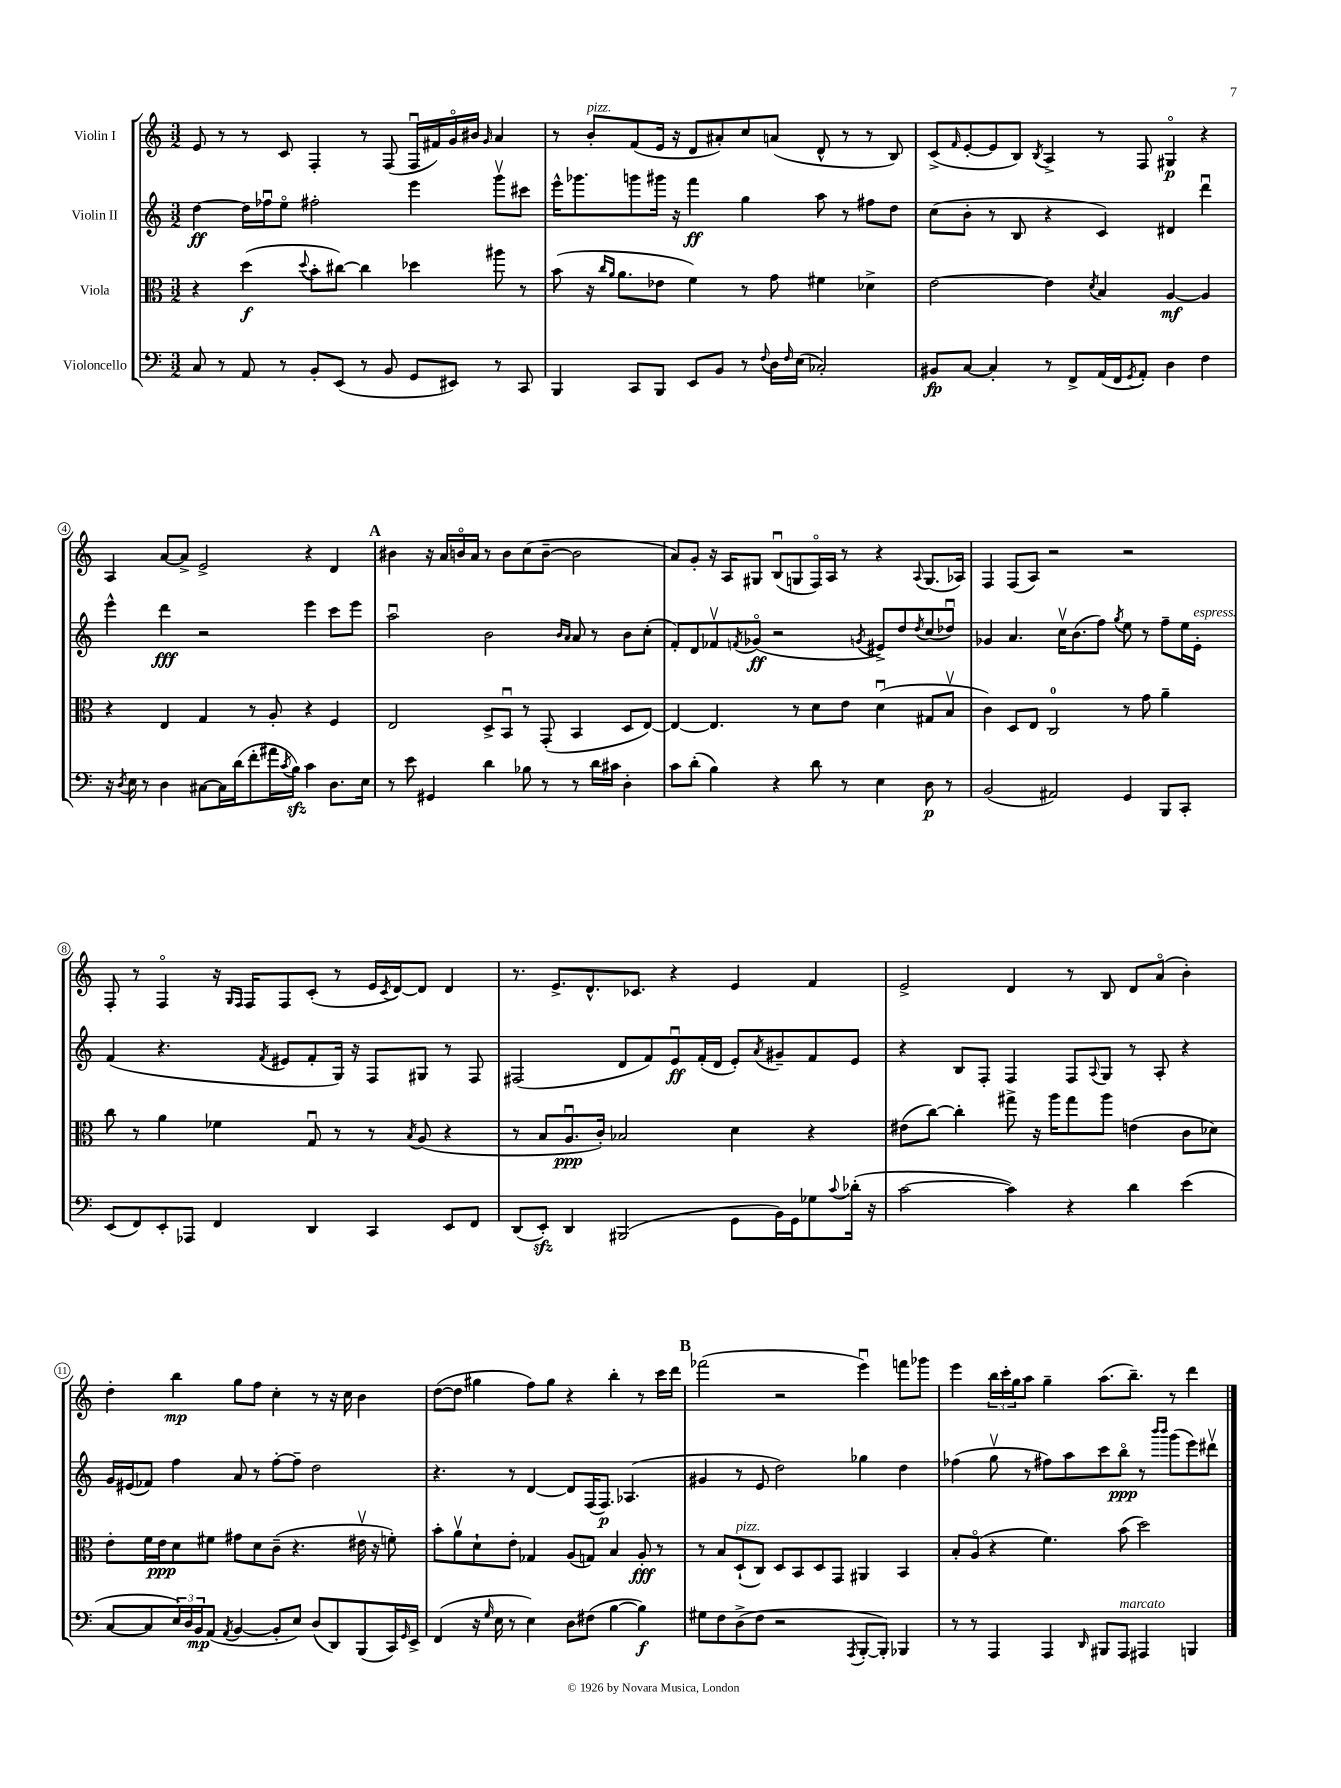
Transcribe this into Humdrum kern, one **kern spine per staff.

**kern	**dynam	**kern	**dynam	**kern	**dynam	**kern	**dynam
*part4	*part4	*part3	*part3	*part2	*part2	*part1	*part1
*staff4	*staff4	*staff3	*staff3	*staff2	*staff2	*staff1	*staff1
*I"Violoncello	*	*I"Viola	*	*I"Violin II	*	*I"Violin I	*
*clefF4	*	*clefC3	*	*clefG2	*	*clefG2	*
*k[]	*	*k[]	*	*k[]	*	*k[]	*
*M3/2	*	*M3/2	*	*M3/2	*	*M3/2	*
=1	=1	=1	=1	=1	=1	=1	=1
8C/	.	4r	.	[4dd\	ff	8e/	.
8r	.	.	.	.	.	8r	.
8AA/	.	(4dd\	f	16dd\LL]	.	8r	.
.	.	.	.	16ff-Xu\J	.	.	.
8r	.	.	.	8ee\J	.	8c/	.
.	.	8qqdd/	.	.	.	.	.
8BB'/L	.	8b'\L	.	2ff#X'\	.	4F'/	.
(8EE/J	.	[8cc#X\J)	.	.	.	.	.
8r	.	4cc#\]	.	.	.	8r	.
8BB/	.	.	.	.	.	(8F/	.
8GG/L	.	4dd-X\	.	4eee\	.	16Fu/LL	.
.	.	.	.	.	.	16f#X/)	.
8EE#X/J)	.	.	.	.	.	16g/	.
.	.	.	.	.	.	16b#X/JJ	.
.	.	.	.	.	.	16qqg/	.
8r	.	8aa#X\	.	8gggv\L	.	4a/	.
8CC/	.	8r	.	8ccc#X\J	.	.	.
=2	=2	=2	=2	=2	=2	=2	=2
4BBB/	.	(8b\	.	16eee^^\KL	.	8r	.
.	.	.	.	8.ggg-X\	.	.	.
!	!	!	!	!	!	!LO:TX:a:i:t=pizz.	!
.	.	16r	.	.	.	8b'/L	.
.	.	16qqcc/LL	.	.	.	.	.
.	.	16qqa/JJ	.	.	.	.	.
.	.	8.a\L	.	.	.	.	.
8CC/L	.	.	.	8gggn\	.	(8f/	.
8BBB/J	.	8e-X\J	.	16ggg#X\Jk	.	16e/Jk	.
.	.	.	.	16r	.	16r	.
8EE/L	.	4f\)	.	4fff\	ff	8d/L	.
8BB/J	.	.	.	.	.	8a#X'/)	.
8r	.	8r	.	4gg\	.	8cc/	.
8qqF/	.	.	.	.	.	.	.
16D\LL	.	8g\	.	.	.	(8an/J	.
16qqF/	.	.	.	.	.	.	.
(16E\JJ	.	.	.	.	.	.	.
2C-X'/)	.	4f#X\	.	8aa\	.	8d^^/	.
.	.	.	.	8r	.	8r	.
.	.	4d-X^\	.	8ff#X\L	.	8r	.
.	.	.	.	8dd\J	.	8B/)	.
=3	=3	=3	=3	=3	=3	=3	=3
8BB#X/L	fp	[2e\	.	(8cc\L	.	(8c^/L	.
.	.	.	.	.	.	16qqf/	.
[8C/J	.	.	.	8b'\J	.	[8e'/	.
4C'/]	.	.	.	8r	.	8e/]	.
.	.	.	.	8B/	.	8B/J)	.
.	.	.	.	.	.	8qB/	.
8r	.	4e\]	.	4r	.	4A^/	.
8FF^/L	.	.	.	.	.	.	.
.	.	8qd/	.	.	.	.	.
(16AA/L	.	4B/	.	4c/)	.	8r	.
16FF/J	.	.	.	.	.	.	.
8qGG/	.	.	.	.	.	.	.
8AA'/J)	.	.	.	.	.	8F/	.
4D\	.	[4A/	mf	4d#X/	.	4G#X/	p
4F\	.	4A/]	.	4dddu\	.	4r	.
!!LO:LB:g=z
=4	=4	=4	=4	=4	=4	=4	=4
16r	.	4r	.	4eee^^\	.	4A/	.
8qD/	.	.	.	.	.	.	.
16E\	.	.	.	.	.	.	.
8r	.	.	.	.	.	.	.
4D\	.	4E/	.	4ddd\	fff	[8a/L	.
.	.	.	.	.	.	8a^/J]	.
[8C#X\L	.	4G/	.	2r	.	2e^/	.
16C#\L]	.	.	.	.	.	.	.
(16d\J	.	.	.	.	.	.	.
8f'\	.	8r	.	.	.	.	.
16a#X\L	.	8A'/	.	.	.	.	.
8qc/	.	.	.	.	.	.	.
16Bzz\JJ)	.	.	.	.	.	.	.
4c\	.	4r	.	4eee\	.	4r	.
8.D\L	.	4F/	.	8ccc\L	.	4d/	.
.	.	.	.	8eee\J	.	.	.
16E\Jk	.	.	.	.	.	.	.
!!LO:REH:place=s1:t=A
=5	=5	=5	=5	=5	=5	=5	=5
8r	.	2E/	.	2aau\	.	4b#X\	.
8e\	.	.	.	.	.	.	.
4GG#X/	.	.	.	.	.	16r	.
.	.	.	.	.	.	16a/LL	.
.	.	.	.	.	.	16bn/	.
.	.	.	.	.	.	16a/JJ	.
4d\	.	8D^/L	.	2b\	.	8r	.
.	.	8BBu/J	.	.	.	8b\L	.
8B-X\	.	8r	.	.	.	(8cc\	.
8r	.	(8GG'/	.	.	.	[8b~\J	.
.	.	.	.	16qqb/LL	.	.	.
.	.	.	.	16qqa/JJ	.	.	.
8r	.	4BB/	.	8a/	.	2b\]	.
16d\LL	.	.	.	8r	.	.	.
16c#X\JJ	.	.	.	.	.	.	.
4D'\	.	8D/L	.	8b\L	.	.	.
.	.	[8E/J)	.	(8cc'\J	.	.	.
=6	=6	=6	=6	=6	=6	=6	=6
8c\L	.	4E/_	.	8f'/L)	.	8a/L)	.
(8d'\J	.	.	.	8d/	.	8g'/J	.
4B\)	.	4.E/]	.	8f-Xv/	.	16r	.
.	.	.	.	.	.	16A/KL	.
.	.	.	.	8qfn/	.	.	.
.	.	.	.	(8g-X/J	ff	8G#X/J	.
4r	.	.	.	2r	.	(8Bu/L	.
.	.	8r	.	.	.	8Gn/	.
8d\	.	8d\L	.	.	.	16F/L)	.
.	.	.	.	.	.	16A/JJ	.
8r	.	8e\J	.	.	.	8r	.
.	.	.	.	8qgn/	.	.	.
4E\	.	(4du\	.	8e#X^/L)	.	4r	.
.	.	.	.	8dd/	.	.	.
.	.	.	.	8qdd/	.	8qqA/	.
8D\	p	8G#X/L	.	(8cc/	.	(8.G/L	.
8r	.	8Bv/J	.	8dd-Xu/J)	.	.	.
.	.	.	.	.	.	16A-X/Jk)	.
=7	=7	=7	=7	=7	=7	=7	=7
(2BB/	.	4c\)	.	4g-X/	.	4F/	.
.	.	8D/L	.	4.a/	.	(8F/L	.
.	.	8E/J	.	.	.	8A/J)	.
2AA#X/)	.	2C/	.	.	.	2r	.
.	.	.	.	16ccv\KL	.	.	.
.	.	.	.	(8.b\	.	.	.
.	.	.	.	8ff\J)	.	.	.
.	.	.	.	8qgg/	.	.	.
4GG/	.	8r	.	8ee\	.	2r	.
.	.	8g\	.	8r	.	.	.
8BBB/L	.	4a~\	.	8ff~\L	.	.	.
8CC'/J	.	.	.	16ee\L	.	.	.
!	!	!	!	!LO:TX:a:i:t=espress.	!	!	!
.	.	.	.	16e'\JJ	.	.	.
!!LO:LB:g=z
=8	=8	=8	=8	=8	=8	=8	=8
(8EE/L	.	8cc\	.	(4f/	.	8F'/	.
8FF/)	.	8r	.	.	.	8r	.
8EE'/	.	4a\	.	4.r	.	4F/	.
8AAA-X/J	.	.	.	.	.	.	.
4FF/	.	4f-X\	.	.	.	16r	.
.	.	.	.	.	.	16qqG/LL	.
.	.	.	.	.	.	16qqF/JJ	.
.	.	.	.	.	.	16F/KL	.
.	.	.	.	8qf/	.	.	.
.	.	.	.	8e#X/L	.	8F/	.
4DD/	.	8Gu/	.	8f'/	.	(8c'/J	.
.	.	8r	.	16G/Jk)	.	8r	.
.	.	.	.	16r	.	.	.
4CC/	.	8r	.	8F/L	.	16e/LL	.
.	.	.	.	.	.	8qc/	.
.	.	.	.	.	.	[16d/J)	.
.	.	8qB/	.	.	.	.	.
.	.	(8A/	.	8G#X/J	.	8d/J]	.
8EE/L	.	4r	.	8r	.	4d/	.
8FF/J	.	.	.	8F/	.	.	.
=9	=9	=9	=9	=9	=9	=9	=9
(8DD/L	.	8r	.	(2F#X/	.	8.r	.
8EEzz'/J)	.	8B/L	.	.	.	.	.
.	.	.	.	.	.	8.e^/L	.
4DD/	.	8.Au/	ppp	.	.	.	.
.	.	.	.	.	.	8.d^^/	.
.	.	16c'/Jk)	.	.	.	.	.
(2BBB#X/	.	2B-X/	.	8d/L	.	.	.
.	.	.	.	.	.	8.c-X/J	.
.	.	.	.	8f/)	.	.	.
.	.	.	.	8eu/	ff	4r	.
.	.	.	.	(16f'/L	.	.	.
.	.	.	.	16d/JJ	.	.	.
8GG\L	.	4d\	.	8e'/L)	.	4e/	.
.	.	.	.	8qa/	.	.	.
16BB\L)	.	.	.	8g#X~/	.	.	.
16GG\J	.	.	.	.	.	.	.
8G-X\	.	4r	.	8f/	.	4f/	.
8qqc/	.	.	.	.	.	.	.
(16d-X'\Jk	.	.	.	8e/J	.	.	.
16r	.	.	.	.	.	.	.
=10	=10	=10	=10	=10	=10	=10	=10
[2c\	.	(8e#X\L	.	4r	.	2e^/	.
.	.	[8cc\J)	.	.	.	.	.
.	.	4cc'\]	.	8B/L	.	.	.
.	.	.	.	8F'/J	.	.	.
4c\])	.	8gg#X^\	.	4F/	.	4d/	.
.	.	16r	.	.	.	.	.
.	.	16aa\KL	.	.	.	.	.
4r	.	8gg#\	.	8F/L	.	8r	.
.	.	.	.	8qqA/	.	.	.
.	.	8aa\J	.	8G/J	.	8B/	.
4d\	.	(4en\	.	8r	.	8d/L	.
.	.	.	.	8A'/	.	(8a/J	.
(4e\	.	8c\L	.	4r	.	4b'\)	.
.	.	8d-X\J)	.	.	.	.	.
!!LO:LB:g=z
=11	=11	=11	=11	=11	=11	=11	=11
[8C/L	.	8e'\L	.	16g/LL	.	4dd'\	.
.	.	.	.	(16e#X/J	.	.	.
8C/]	.	16f\L	.	8f-X/J)	.	.	.
.	.	16e\J	ppp	.	.	.	.
24E/L)	.	8d\	.	4ff\	.	4bb\	mp
24D/	.	.	.	.	.	.	.
24BB/J	mp	.	.	.	.	.	.
(8AA/J	.	8f#X\J	.	.	.	.	.
8qAA/	.	.	.	.	.	.	.
[4BB/	.	8g#X\L	.	8a/	.	8gg\L	.
.	.	8d\	.	8r	.	8ff\J	.
8BB'/L]	.	(8c~\J	.	[8ff'\L	.	4cc'\	.
8E/J)	.	4.r	.	8ff~\J]	.	.	.
(8D/L	.	.	.	2dd\	.	8r	.
8DD/)	.	.	.	.	.	16r	.
.	.	.	.	.	.	16cc\	.
(8BBB/	.	16e#Xv\	.	.	.	4b\	.
.	.	16r	.	.	.	.	.
16CC/L)	.	8fn'\)	.	.	.	.	.
16qqGG/	.	.	.	.	.	.	.
16EE^/JJ	.	.	.	.	.	.	.
=12	=12	=12	=12	=12	=12	=12	=12
(4FF/	.	8b'\L	.	4.r	.	([8dd\L	.
.	.	8av\	.	.	.	8dd\J]	.
16r	.	8d`\	.	.	.	4gg#X\	.
16qqG/	.	.	.	.	.	.	.
16E\	.	.	.	.	.	.	.
8r	.	8e'\J	.	8r	.	.	.
4E\)	.	4G-X/	.	[4d/	.	8ff\L)	.
.	.	.	.	.	.	8gg#\J	.
8D\L	.	(8A/L	.	8d/L]	.	4r	.
(8F#X\J	.	8Gn/J)	.	(16F/K	.	.	.
.	.	.	.	8.F/J)	p	.	.
[4B\	.	4B/	.	.	.	4bb'\	.
.	.	.	.	(4.A-X/	.	.	.
4B\])	f	8A'/	fff	.	.	8r	.
.	.	8r	.	.	.	16ccc\LL	.
.	.	.	.	.	.	16ddd\JJ	.
!!LO:REH:place=s1:t=B
=13	=13	=13	=13	=13	=13	=13	=13
8G#X\L	.	8r	.	4g#X/	.	(2fff-X\	.
8F\	.	8B/L	.	.	.	.	.
!	!	!LO:TX:a:i:t=pizz.	!	!	!	!	!
(8D^\	.	(8D`/	.	8r	.	.	.
8F\J	.	8C/J)	.	8e/	.	.	.
2r	.	8D/L	.	2dd\)	.	2r	.
.	.	8BB/	.	.	.	.	.
.	.	8D/	.	.	.	.	.
.	.	8GG/J	.	.	.	.	.
8qAAA/	.	.	.	.	.	.	.
[8BBB'/L	.	4AA#X/	.	4gg-X\	.	4eeeu\)	.
8BBB'/J])	.	.	.	.	.	.	.
4BBB-X/	.	4BB/	.	4dd\	.	8fffn\L	.
.	.	.	.	.	.	8ggg-X\J	.
=14	=14	=14	=14	=14	=14	=14	=14
8r	.	8B'/L	.	(4ff-X\	.	4eee\	.
8r	.	(8A/J	.	.	.	.	.
4AAA/	.	4r	.	8ggv\	.	24bb\LL	.
.	.	.	.	.	.	24ccc'\	.
.	.	.	.	.	.	24gg\J	.
.	.	.	.	8r	.	8aa\J	.
4AAA/	.	4.f\)	.	8ff#X\L)	.	4gg~\	.
.	.	.	.	8aa\	.	.	.
16qqDD/	.	.	.	.	.	.	.
8BBB#X/L	.	.	.	8ccc\	.	(8.aa\L	.
!LO:TX:a:i:t=marcato	!	!	!	!	!	!	!
8AAA/J	.	(8b\	.	8bb\J	ppp	.	.
.	.	.	.	.	.	8.bb~\J)	.
4AAA#X/	.	2dd\)	.	8r	.	.	.
.	.	.	.	16qqbbb/LL	.	.	.
.	.	.	.	16qqbbb/JJ	.	.	.
.	.	.	.	(8ggg\L	.	8r	.
4BBBn/	.	.	.	8eee\)	.	4ddd\	.
.	.	.	.	8ddd#Xv\J	.	.	.
==	==	==	==	==	==	==	==
*-	*-	*-	*-	*-	*-	*-	*-
